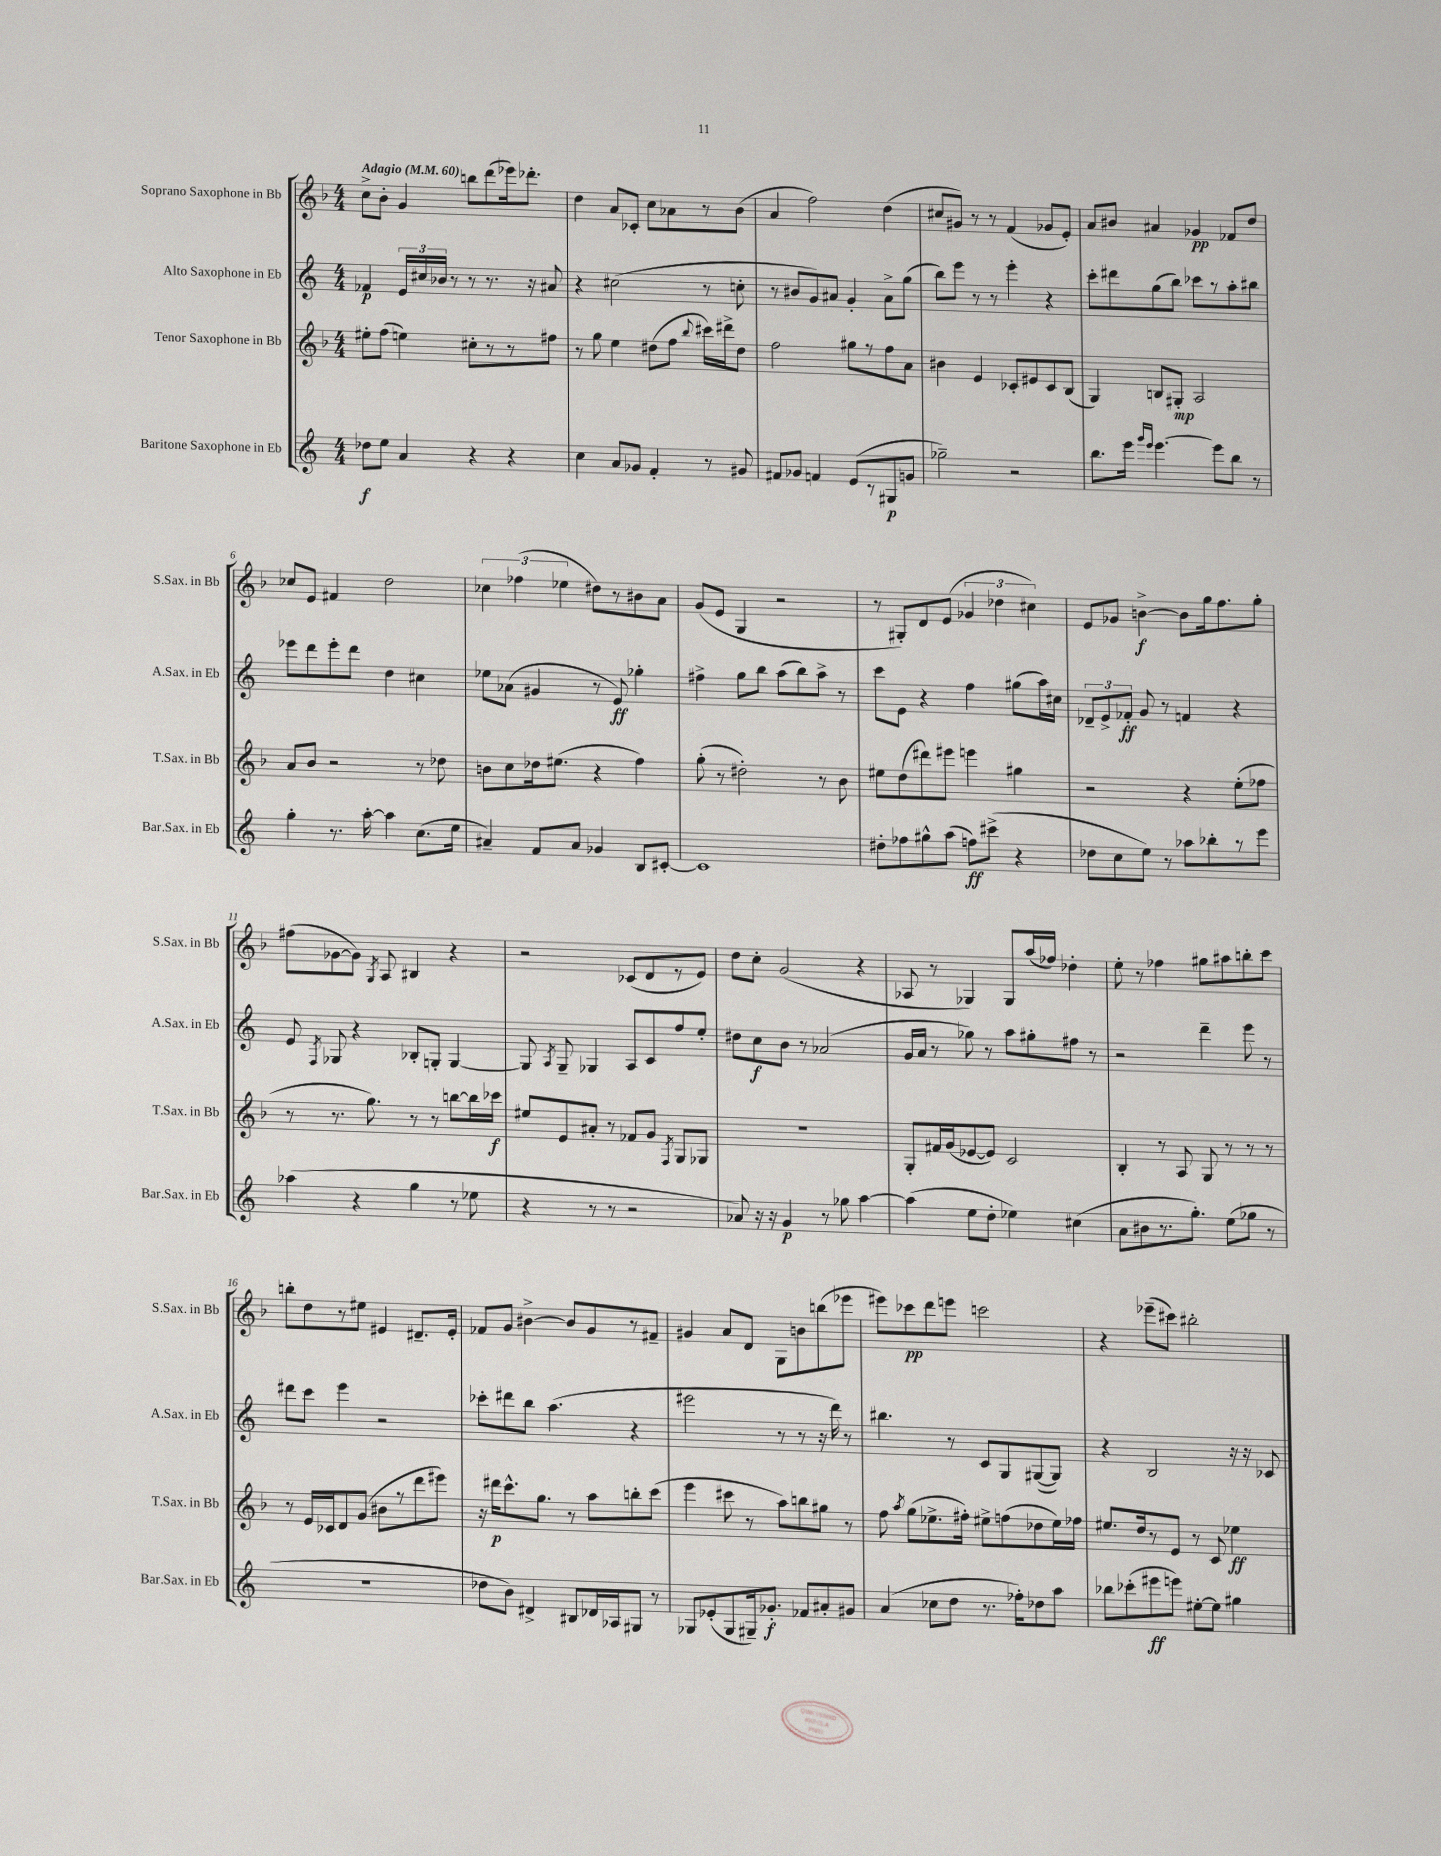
<<
\new StaffGroup <<
\new Staff = "s0" \with { instrumentName = "Soprano Saxophone in Bb" shortInstrumentName = "S.Sax. in Bb" } {
    \clef treble \key f \major \numericTimeSignature \time 4/4 \tempo "Adagio" 4 = 60
    \autoBeamOff c''8[-> bes'8]-. g'4 b''8[ d'''8( ees'''16) des'''8.]-. |
    d''4 a'8[ ces'8]-. c''8[ aes'8 r8 bes'8]( |
    a'4 f''2) d''4( |
    cis''8[ gis'8]) r8 r8 f'4( ges'8[ e'8]-.) |
    a'8[ bis'8] ais'4 ges'4\pp fes'8[ d''8] |
    ces''8[ e'8] fis'4 d''2 |
    \tuplet 3/2 { ces''4 fes''4( ees''4 } dis''8[) r8 bis'8 a'8] |
    g'8[( e'8] g4 r2 |
    r8 gis8[-.) d'8 e'8]( \tuplet 3/2 { ges'4 des''4 cis''4) } |
    e'8[ ges'8] b'4~->\f b'8[ g''16 f''8. g''8]-. |
    fis''8[( ges'8~ ges'8]) \acciaccatura { g8 } a8 bis4 r4 |
    r2 ces'8[( d'8 r8 e'8]) |
    d''8[ c''8]-. g'2( r4 |
    aes8 r8 ges4) ges8[ a''16( fes''16]) des''4-. |
    e''8-. r8 fes''4 gis''8[ ais''8 b''8-. c'''8] |
    b''8[-. d''8 r8 eis''8] eis'4 dis'8.[-- eis'16]-. |
    fes'8[ g'8] bis'4~-> bis'8[ g'8 r8 fis'8]-- |
    gis'4 a'8[ d'8] g8[ b'8 b''8( ees'''8] |
    eis'''8[) ces'''8\pp d'''8 e'''8] c'''2 |
    r4 ees'''8[--( cis'''8]) bis''2-. \bar "|." |
}
\new Staff = "s1" \with { instrumentName = "Alto Saxophone in Eb" shortInstrumentName = "A.Sax. in Eb" } {
    \clef treble \key c \major \numericTimeSignature \time 4/4
    \autoBeamOff fes'4\p \tuplet 3/2 { e'16[ cis''16 bes'16] } r8 r8 r8. r16 ais'8 |
    r4 cis''2( r8 c''8-. |
    r8 bis'8[ g'8) ais'8] g'4-. ais'8[-> g''8]( |
    b''8[) e'''8] r8 r8 e'''4-. r4 |
    c'''8[-. dis'''8 g''8( b''8]) ces'''8[ r8 a''8-. bis''8] |
    ees'''8[ d'''8 ees'''8-. d'''8] d''4 cis''4 |
    ees''8[ aes'8]( gis'4 r8 e'8\ff) ges''4-. |
    fis''4-> g''8[ b''8] a''8[( b''8) a''8]-> r8 |
    c'''8[ e'8] r4 f''4 gis''8[( a''16) cis''16] |
    \tuplet 3/2 { des'8[-- e'8-> fes'8]-.\ff } g'8 r8 f'4 r4 |
    e'8 \acciaccatura { f8 } ges8 r4 bes8[-. g8]-. g4~ |
    g8 \acciaccatura { a8 } g8-- ges4 a8[ c'8 f''8 e''8]-. |
    dis''8[ c''8\f b'8] r8 aes'2( |
    g'16[ a'16] r8 ges''8) r8 a''8[ gis''8-. fis''8] r8 |
    r2 d'''4-- e'''8 r8 |
    dis'''8[ c'''8] e'''4 r2 |
    ces'''8[-. dis'''8 b''8] a''4.( r4 |
    eis'''2 r8 r8 r16 d'''16) r8 |
    bis''4. r8 c'8[ g8 gis8~( gis8]) |
    r4 b2 r16 r16 ces'8 \bar "|." |
}
\new Staff = "s2" \with { instrumentName = "Tenor Saxophone in Bb" shortInstrumentName = "T.Sax. in Bb" } {
    \clef treble \key f \major \numericTimeSignature \time 4/4
    \autoBeamOff eis''8[-. f''8]( e''4) cis''8[-. r8 r8 fis''8] |
    r8 g''8 e''4 dis''8[( f''8] \appoggiatura { bes''8 } cis'''16[) dis'''16-> dis''8] |
    f''2 gis''8[ r8 f''8 a'8] |
    bis'4 e'4 ces'8[-. eis'8 ces'8 bes8]( |
    g4) b8[ gis8]-.\mp a2 |
    a'8[ bes'8] r2 r8 des''8 |
    b'8[ c''8 des''16 eis''8.]( r4 f''4) |
    g''8-.( r8 dis''2-.) r8 bes'8 |
    eis''8[ d''8( dis'''8) eis'''8] e'''4 gis''4 |
    r2 r4 e''8[-.( fes''8] |
    r8 r8. g''8.) r8 r8 b''8[~ b''16 ces'''16]\f |
    eis''8[ e'8 ais'8]-. r8 fes'8[ g'8] \acciaccatura { f8 } g8[ ges8] |
    R1 |
    g8[-. fis'16 g'16( ees'8~ ees'8]) c'2 |
    bes4-. r8 a8 g8 r8 r8 r8 |
    r8 e'16[ ces'16 d'8 g'8]( bis'8[ r8 d'''8 eis'''8]) |
    r16 dis'''16[\p c'''8.-^ g''8.] r8 a''8[ b''8-. c'''8]( |
    e'''4 cis'''8 r8 a''8[) b''8 gis''8] r8 |
    f''8 \acciaccatura { a''8 } g''8[( ees''8.-> fis''16]-.) eis''8[-> f''8( des''8 eis''16) fes''16] |
    eis''8.[ d''16 r8 e'8] r8 c'8 ees''4\ff \bar "|." |
}
\new Staff = "s3" \with { instrumentName = "Baritone Saxophone in Eb" shortInstrumentName = "Bar.Sax. in Eb" } {
    \clef treble \key c \major \numericTimeSignature \time 4/4
    \autoBeamOff des''8[\f e''8] a'4 r4 r4 |
    c''4 a'8[ ges'8] f'4-. r8 gis'8 |
    fis'8[ ges'8] f'4 e'8[( r8 gis8\p g'8] |
    ges''2--) r2 |
    b''8.[ e'''16] \grace { g'''16[ e'''16] } e'''4.~ e'''8[ b''8] r8 |
    g''4-. r8. a''16~-. a''4 c''8.[( e''16] |
    ais'4--) f'8[ ais'8] ges'4 b8[ cis'8]~-. |
    cis'1 |
    dis''8[-. fes''8 gis''8-^ a''8]( f''8[\ff) cis'''8]->( r4 |
    des''8[ c''8 e''8]) r8 aes''8[ bes''8-. r8 e'''8] |
    aes''4( r4 g''4 r8 ees''8 |
    r4 r8 r8 r2 |
    aes'8) r16 r16 g'4\p r8 ges''8 a''4~ |
    a''4( e''8[ d''8]-. ees''4) cis''4( |
    a'8[ bis'8 r8. g''8.]-.) e''8[( ges''8] r8 |
    R1 |
    des''8[ b'8]) dis'4-> bis8[ des'16 aes16 gis8] r8 |
    ges8[ ees'8-.( ges8 gis16--) ges'8.]-.\f fes'8[ ais'8-. gis'8] |
    a'4( ces''8[ d''8] r8. fes''16[-.) des''8 a''8] |
    bes''8[ ces'''8-.( eis'''8\ff e'''8]) eis''8[~-. eis''8] gis''4 \bar "|." |
}
>>
>>
